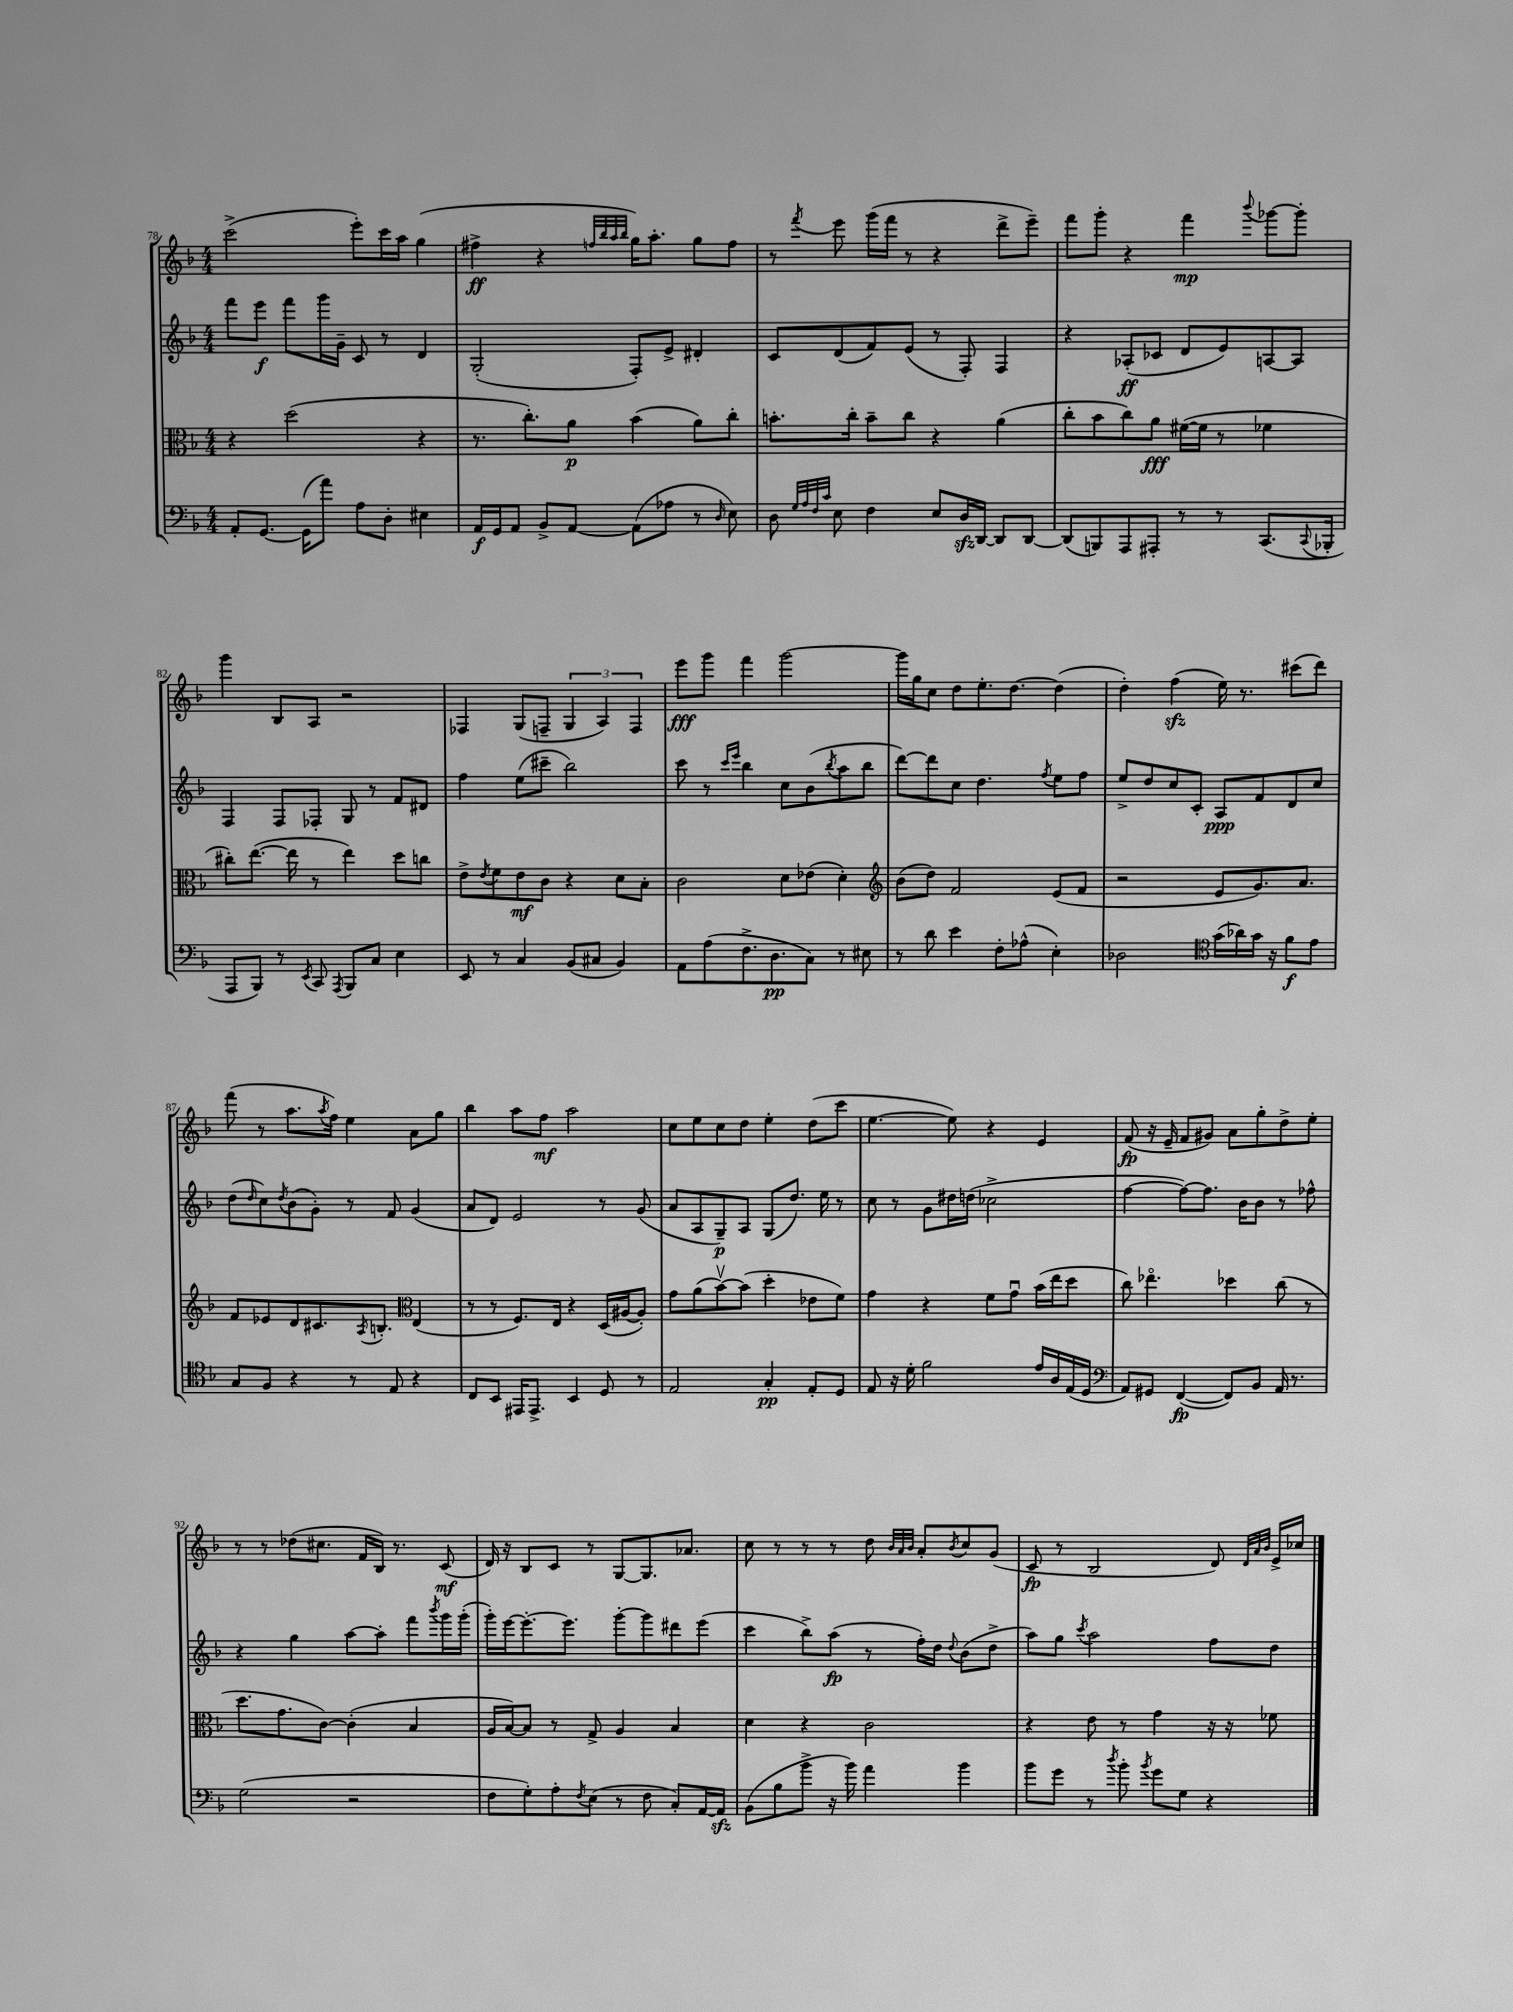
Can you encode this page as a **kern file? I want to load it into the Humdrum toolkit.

**kern	**kern	**kern	**kern
*staff4	*staff3	*staff2	*staff1
*clefF4	*clefC3	*clefG2	*clefG2
*k[b-]	*k[b-]	*k[b-]	*k[b-]
*M4/4	*M4/4	*M4/4	*M4/4
8AA'	4r	8fff	(2ccc^
[8.GG	.	8eee	.
.	(2dd	8fff	.
(16GG]	.	.	.
8a)	.	16ggg	.
.	.	16g~	.
8A	.	8c	8eee')
8D'	.	8r	16ccc
.	.	.	16aa
4E#	4r	4d	(4gg
=	=	=	=
16AA	8.r	(2G'	4ff#^
16GG	.	.	.
8AA	.	.	.
.	8.cc')	.	.
8BB-^	.	.	4r
[8AA	8a	.	.
.	.	.	32qqff
.	.	.	32qqbb-
.	.	.	32qqaa
.	.	.	32qqbb-
(8AA]	(4b-	8F')	16gg)
.	.	.	8.aa'
8A-	.	8e^	.
8r	8a)	4d#'	8gg
16qqD	.	.	.
8E)	8cc'	.	8ff
=	=	=	=
8D	8.b'	8c	8r
32qqG	.	.	.
32qqA	.	.	.
32qqF	.	.	.
32qqc	.	.	8qfff
8E	.	(8d	8eee
.	16cc'	.	.
4F	8b~	8f)	(16ggg
.	.	.	16fff
.	8cc	(8e	8r
8E	4r	8r	4r
16D	.	8F')	.
[16DD	.	.	.
8DD]	(4a	4F	8ddd^
[8DD	.	.	8eee~)
=	=	=	=
(8DD]	8cc'	4r	8fff
8BBB)	8b-	.	8ggg'
8AAA	8cc)	(8A-'	4r
8AAA#'	8a	8c-	.
8r	([16f#	8d	4fff
.	16f#]	.	.
8r	8r	8e)	.
.	.	.	8qqbbb-
(8.CC	4f-	[8A	[8ggg-
.	.	8A]	8ggg-']
8qqCC	.	.	.
16BBB-'	.	.	.
=	=	=	=
8AAA	8cc#')	4F	4ggg
8BBB-)	([8.ee	.	.
8r	.	8F	8B-
.	16ee]	.	.
8qEE	.	.	.
8CC	8r	8F-'	8A
8qAAA	.	.	.
8BBB-	4ee)	8G	2r
8C	.	8r	.
4E	8dd	8f	.
.	8cc	8d#	.
=	=	=	=
8EE	8e^	4ff	4F-
.	8qe	.	.
8r	8f	.	.
4C	8e	(8ee	(8G
.	8c	8ccc#~	8F~
(8BB-	4r	2bb-)	6G
8C#	.	.	.
.	.	.	6A)
4BB-)	8d	.	.
.	.	.	6F
.	8B-'	.	.
=	=	=	=
8AA	2c	8ccc	8eee
(8A	.	8r	8ggg
.	.	16qqccc	.
.	.	16qqeee	.
8.F^	.	4bb-	4fff
8.D	.	.	.
.	8d	8cc	[2ggg
8C)	(8e-	(8b-	.
.	.	8qbb-	.
8r	4d')	8aa	.
8E#	.	8bb-	.
=	=	=	=
*	*clefG2	*	*
8r	(8b-	[8ddd)	16ggg]
.	.	.	16gg
8d	8dd)	8ddd]	8cc
4e	2f	8cc	8dd
.	.	4.dd	8.ee'
8F'	.	.	.
.	.	.	[8.dd
(8A-^^	.	.	.
.	.	8qff	.
4E')	(8e	8ee	(4dd]
.	8f	8ff	.
=	=	=	=
2D-	2r	8ee^	4dd')
.	.	8dd	.
.	.	8cc	(4ff
.	.	8c'	.
*clefC4	*	*	*
(16g	8e	8A	16ee)
16a-)	.	.	8.r
16g	8.g)	8f	.
16r	.	.	.
8f	.	8d	(8ccc#
.	8.a	.	.
8e	.	8cc	8ddd)
=	=	=	=
8G	8f	(8dd	(8fff
.	.	16qqdd	.
8F	8e-	8cc)	8r
.	.	8qdd	.
4r	8d	(8b-	8.aa
.	8.c#	8g')	.
.	.	.	8qaa
.	.	.	16ff)
8r	.	8r	4ee
.	8qA	.	.
.	8.B'	.	.
8E	.	8f	.
*	*clefC3	*	*
4r	(4E	(4g	8a
.	.	.	8gg
=	=	=	=
8C	8r	8a	4bb-
8BB-	8r	8d)	.
16EE#	8.F)	2e	8aa
8.EE#^	.	.	.
.	.	.	8ff
.	16E	.	.
4BB-	4r	.	2aa
8D	(16D	8r	.
.	[16A#	.	.
8r	8A#'])	(8g	.
=	=	=	=
2E	8g	8a	8cc
.	(8a	8A	8ee
.	[8b-v)	8G~)	8cc
.	(8b-]	8A	8dd
4G'	4dd'	(8G	4ee'
.	.	8.dd)	.
8E'	8e-	.	(8dd
.	.	16ee	.
8D	8f)	8r	8ccc
=	=	=	=
8E	4g	8cc	[4.ee
16r	.	8r	.
16d'	.	.	.
2f	4r	8g	.
.	.	16dd#	8ee])
.	.	(16dd	.
.	8f	2cc-^	4r
.	8gu	.	.
16e	(16b-	.	4e
16A	16ee	.	.
(16E	8dd	.	.
16D	.	.	.
=	=	=	=
*clefF4	*	*	*
8AA)	8cc)	[4ff	(8f
8GG#	4.ee-o	.	16r
.	.	.	16e~
([4FF	.	8ff_)	8f
.	.	8.ff]	8g#)
8FF])	4dd-	.	8a
.	.	16b-	.
8BB-	.	8b-	8gg'
16AA	(8cc	8r	8dd^
8.r	.	.	.
.	8r	8ff-^^	8ee'
=	=	=	=
(2G	8.dd	4r	8r
.	.	.	8r
.	8.g	.	.
.	.	4gg	(8dd-
.	[8c)	.	8.cc#
2r	(4c']	[8aa	.
.	.	.	16f
.	.	8aa']	16B-)
.	.	.	8.r
.	4B-	8fff	.
.	.	8qbbb-	.
.	.	16ggg	(8c
.	.	(16ggg'	.
=	=	=	=
8F	16A	16ggg')	16d)
.	[16B-)	[16eee	16r
8G')	8B-]	8.eee'_	8B-
8A'	8r	.	8c
.	.	8.eee]	.
8qF	.	.	.
(8E	8G^	.	8r
8r	4A	[8ggg'	[8G
8F	.	8ggg]	8.G]
8C')	4B-	8ddd#	.
.	.	.	8.a-
[16AA	.	(8eee	.
16AA]	.	.	.
=	=	=	=
(8BB-	4d	4ccc	8cc
8B-	.	.	8r
8b-^	4r	8bb-^)	8r
16r	.	(8aa	8r
16b-)	.	.	.
4a	2c	8r	8dd
.	.	.	32qqb-
.	.	.	32qqa
.	.	.	32qqb-
.	.	16ff')	8a'
.	.	16dd	.
.	.	8qqdd	8qb-
4b-	.	(8b-	8cc
.	.	8dd^	(8g
=	=	=	=
8b-	4r	8aa)	8c
8g	.	8gg	8r
.	.	8qccc	.
8r	8e	2aa	2B-
8qdd	.	.	.
8b-'	8r	.	.
8qb-	.	.	.
8g	4g	.	.
8G	.	.	.
4r	16r	8ff	8d)
.	16r	.	.
.	.	.	32qqd
.	.	.	32qqa
.	.	.	32qqb-
.	8f-	8dd	16e^
.	.	.	16cc-
==	==	==	==
*-	*-	*-	*-
